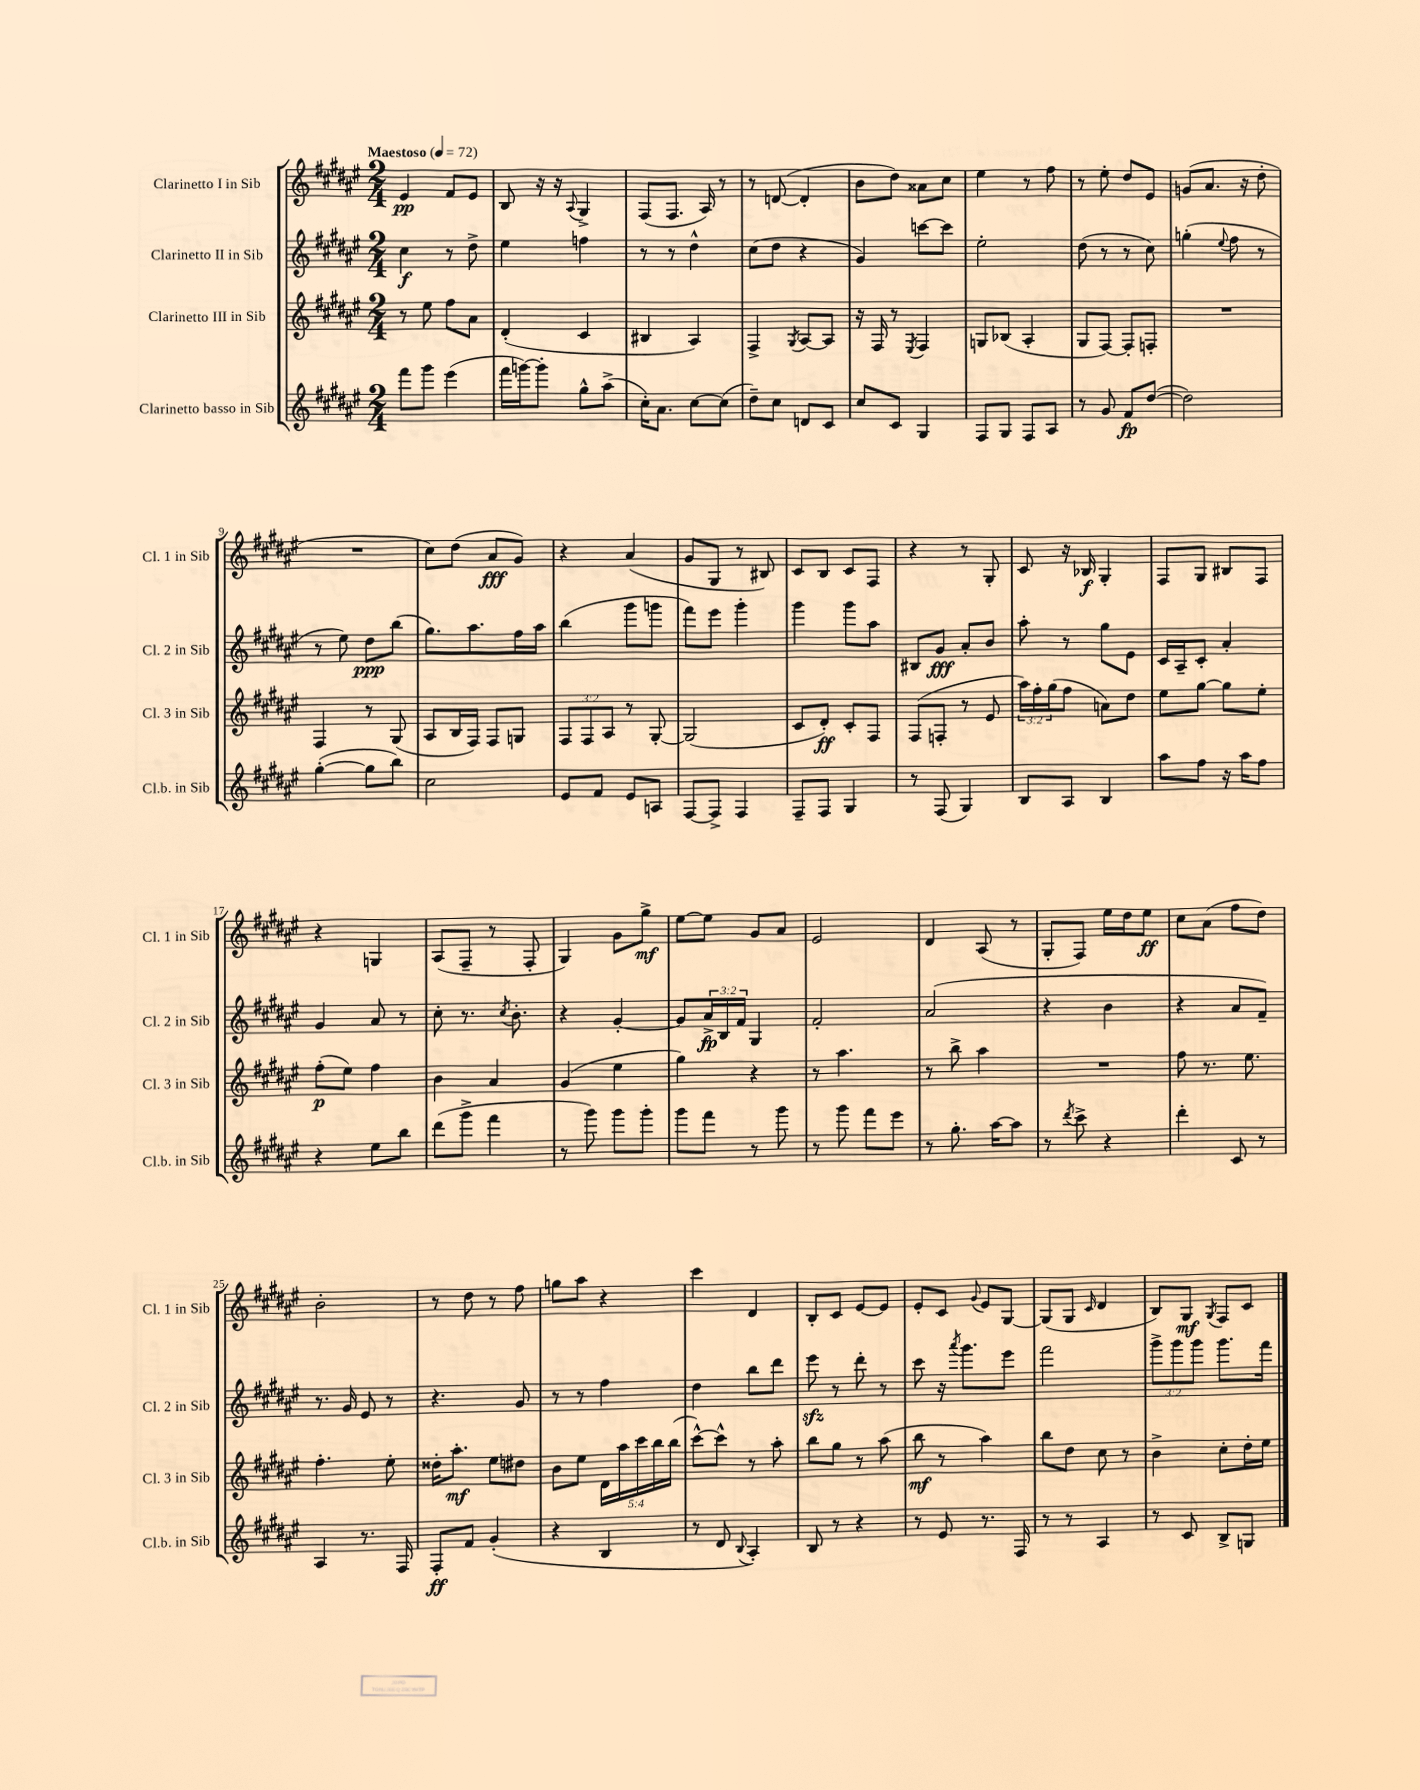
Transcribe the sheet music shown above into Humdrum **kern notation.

**kern	**dynam	**kern	**dynam	**kern	**dynam	**kern	**dynam
*part4	*part4	*part3	*part3	*part2	*part2	*part1	*part1
*staff4	*staff4	*staff3	*staff3	*staff2	*staff2	*staff1	*staff1
*I"Clarinetto basso in Sib	*	*I"Clarinetto III in Sib	*	*I"Clarinetto II in Sib	*	*I"Clarinetto I in Sib	*
*I'Cl.b. in Sib	*	*I'Cl. 3 in Sib	*	*I'Cl. 2 in Sib	*	*I'Cl. 1 in Sib	*
*clefG2	*	*clefG2	*	*clefG2	*	*clefG2	*
*k[f#c#g#d#a#e#]	*	*k[f#c#g#d#a#e#]	*	*k[f#c#g#d#a#e#]	*	*k[f#c#g#d#a#e#]	*
*M2/4	*	*M2/4	*	*M2/4	*	*M2/4	*
*MM72	*	*MM72	*	*MM72	*	*MM72	*
=1	=1	=1	=1	=1	=1	=1	=1
!	!	!	!	!	!	!LO:TX:a:B:t=Maestoso	!
8fff#\L	.	8r	.	4cc#\	f	4e#/	pp
8ggg#\J	.	8ee#\	.	.	.	.	.
(4eee#\	.	8ff#\L	.	8r	.	8f#/L	.
.	.	8a#\J	.	8dd#^\	.	8e#/J	.
=2	=2	=2	=2	=2	=2	=2	=2
16fff#\LL	.	(4d#'/	.	4ee#\	.	8B/	.
[16gggn\J)	.	.	.	.	.	.	.
8ggg'\J]	.	.	.	.	.	16r	.
.	.	.	.	.	.	16r	.
.	.	.	.	.	.	8qqA#/	.
8gg#^^\L	.	4c#/	.	4ffn\	.	4G#^/	.
(8aa#^\J	.	.	.	.	.	.	.
=3	=3	=3	=3	=3	=3	=3	=3
16cc#'\KL)	.	4B#X/	.	8r	.	(8F#/L	.
8.a#\J	.	.	.	.	.	.	.
.	.	.	.	8r	.	8.F#/J	.
[8cc#\L	.	4A#/)	.	4dd#^^\	.	.	.
.	.	.	.	.	.	16A#/)	.
(8cc#\J]	.	.	.	.	.	8r	.
=4	=4	=4	=4	=4	=4	=4	=4
8dd#~\L)	.	4F#^/	.	(8cc#\L	.	8r	.
8cc#\J	.	.	.	8dd#\J	.	([8dn/	.
.	.	8qG#/	.	.	.	.	.
8dn/L	.	[8A#/L	.	4r	.	4d'/]	.
8c#/J	.	8A#/J]	.	.	.	.	.
=5	=5	=5	=5	=5	=5	=5	=5
8cc#/L	.	16r	.	4g#/)	.	8b\L	.
.	.	16F#/	.	.	.	.	.
8c#/J	.	8r	.	.	.	8dd#\J)	.
.	.	8qE#/	.	.	.	.	.
4G#/	.	4F#/	.	[8cccn\L	.	8a##X\L	.
.	.	.	.	8ccc\J]	.	8cc#\J	.
=6	=6	=6	=6	=6	=6	=6	=6
8F#/L	.	8Gn/L	.	2ee#'\	.	4ee#\	.
8G#/J	.	(8B-X/J	.	.	.	.	.
8F#/L	.	4A#'/	.	.	.	8r	.
8A#/J	.	.	.	.	.	8ff#\	.
=7	=7	=7	=7	=7	=7	=7	=7
8r	.	8G#/L	.	(8dd#\	.	8r	.
8g#/	.	[8F#/J)	.	8r	.	8ee#'\	.
8f#/L	fp	8F#'/L]	.	8r	.	8dd#/L	.
([8dd#/J	.	8Fn'/J	.	8cc#\)	.	8e#/J	.
=8	=8	=8	=8	=8	=8	=8	=8
2dd#\])	.	2r	.	(4ggn'\	.	(8gn/L	.
.	.	.	.	.	.	8.a#/J	.
.	.	.	.	8qqee#/	.	.	.
.	.	.	.	8ff#\	.	.	.
.	.	.	.	.	.	16r	.
.	.	.	.	8r	.	8dd#'\	.
!!LO:LB:g=z
=9	=9	=9	=9	=9	=9	=9	=9
([4gg#'\	.	4F#/	.	8r	.	2r	.
.	.	.	.	8ee#\)	.	.	.
8gg#\L]	.	8r	.	8dd#\L	ppp	.	.
8bb\J)	.	(8G#/	.	(8bb\J	.	.	.
=10	=10	=10	=10	=10	=10	=10	=10
2cc#\	.	8A#/L	.	8.gg#\L)	.	8cc#\L)	.
.	.	16B/L	.	.	.	(8dd#\J	.
.	.	16F#/JJ)	.	8.aa#\	.	.	.
.	.	8F#/L	.	.	.	8a#/L	fff
.	.	8Gn/J	.	16ff#\L	.	8g#/J)	.
.	.	.	.	16aa#\JJ	.	.	.
=11	=11	=11	=11	=11	=11	=11	=11
8e#/L	.	12F#/L	.	(4bb\	.	4r	.
.	.	12F#/	.	.	.	.	.
8f#/J	.	.	.	.	.	.	.
.	.	12A#/J	.	.	.	.	.
8e#/L	.	8r	.	8ggg#\L	.	(4a#/	.
8An/J	.	[8G#'/	.	8gggn\J	.	.	.
=12	=12	=12	=12	=12	=12	=12	=12
[8F#/L	.	(2G#/]	.	8fff#\L)	.	8g#/L	.
8F#^/J]	.	.	.	8eee#\J	.	8G#/J	.
4F#/	.	.	.	4ggg#'\	.	8r	.
.	.	.	.	.	.	8B#X/)	.
=13	=13	=13	=13	=13	=13	=13	=13
8F#~/L	.	8c#/L	.	4ggg#\	.	8c#/L	.
8F#/J	.	8d#'/J)	ff	.	.	8B/J	.
4G#/	.	8c#'/L	.	8ggg#\L	.	8c#/L	.
.	.	8F#/J	.	8aa#\J	.	8F#/J	.
=14	=14	=14	=14	=14	=14	=14	=14
8r	.	(8F#/L	.	8B#X/L	.	4r	.
(8F#/	.	8Fn'/J	.	8g#/J	fff	.	.
4G#/)	.	8r	.	8a#'/L	.	8r	.
.	.	8e#/	.	8b/J	.	8G#'/	.
=15	=15	=15	=15	=15	=15	=15	=15
8B/L	.	24aa#\LL)	.	8aa#'\	.	8c#/	.
.	.	24ff#'\	.	.	.	.	.
.	.	(24gg#\J	.	.	.	.	.
8A#/J	.	8ff#\J	.	8r	.	16r	.
.	.	.	.	.	.	16B-X/	f
4B/	.	8an\L)	.	8gg#\L	.	4G#'/	.
.	.	8dd#\J	.	8e#\J	.	.	.
=16	=16	=16	=16	=16	=16	=16	=16
8aa#\L	.	8ee#\L	.	16c#/LL	.	8F#/L	.
.	.	.	.	16A#~/J	.	.	.
8ff#\J	.	[8gg#\J	.	8c#'/J	.	8G#/J	.
16r	.	8gg#\L]	.	4a#'/	.	8B#X/L	.
16aa#\KL	.	.	.	.	.	.	.
8ff#\J	.	8ee#'\J	.	.	.	8F#/J	.
!!LO:LB:g=z
=17	=17	=17	=17	=17	=17	=17	=17
4r	.	(8ff#'\L	p	4g#/	.	4r	.
.	.	8ee#\J)	.	.	.	.	.
8ee#\L	.	4ff#\	.	8a#/	.	4Gn/	.
8bb\J	.	.	.	8r	.	.	.
=18	=18	=18	=18	=18	=18	=18	=18
(8ddd#\L	.	4b\	.	8cc#'\	.	(8A#/L	.
8ggg#^\J	.	.	.	8.r	.	8F#~/J	.
4fff#\	.	4a#/	.	.	.	8r	.
.	.	.	.	8qcc#/	.	.	.
.	.	.	.	8.b'\	.	.	.
.	.	.	.	.	.	8F#'/	.
=19	=19	=19	=19	=19	=19	=19	=19
8r	.	(4g#/	.	4r	.	4G#/)	.
8ggg#\)	.	.	.	.	.	.	.
8ggg#\L	.	4ee#\	.	[4g#'/	.	8g#\L	.
8ggg#'\J	.	.	.	.	.	8gg#^\J	mf
=20	=20	=20	=20	=20	=20	=20	=20
8ggg#\L	.	4gg#\)	.	8g#/L]	.	[8ee#\L	.
8fff#\J	.	.	.	24a#^/L	fp	8ee#\J]	.
.	.	.	.	24B/	.	.	.
.	.	.	.	24f#/JJ	.	.	.
8r	.	4r	.	4G#/	.	8g#/L	.
8ggg#\	.	.	.	.	.	8a#/J	.
=21	=21	=21	=21	=21	=21	=21	=21
8r	.	8r	.	2f#'/	.	2e#/	.
8ggg#\	.	4.aa#\	.	.	.	.	.
8fff#\L	.	.	.	.	.	.	.
8eee#\J	.	.	.	.	.	.	.
=22	=22	=22	=22	=22	=22	=22	=22
8r	.	8r	.	(2a#/	.	4d#/	.
8.gg#'\	.	8bb^\	.	.	.	.	.
.	.	4aa#\	.	.	.	(8A#/	.
[16aa#\KL	.	.	.	.	.	.	.
8aa#\J]	.	.	.	.	.	8r	.
=23	=23	=23	=23	=23	=23	=23	=23
8r	.	2r	.	4r	.	8G#'/L	.
8qddd#/	.	.	.	.	.	.	.
8ccc#^\	.	.	.	.	.	8F#/J)	.
4r	.	.	.	4b\	.	16ee#\LL	.
.	.	.	.	.	.	16dd#\J	.
.	.	.	.	.	.	8ee#\J	ff
=24	=24	=24	=24	=24	=24	=24	=24
4ddd#'\	.	8ff#\	.	4r	.	8cc#\L	.
.	.	8.r	.	.	.	(8a#\J	.
8c#/	.	.	.	8a#/L	.	8ff#\L	.
.	.	8.ee#\	.	.	.	.	.
8r	.	.	.	8f#~/J)	.	8dd#\J)	.
!!LO:LB:g=z
=25	=25	=25	=25	=25	=25	=25	=25
4A#/	.	4.ff#'\	.	8.r	.	2b'\	.
.	.	.	.	16g#/	.	.	.
8.r	.	.	.	8e#/	.	.	.
.	.	8ee#'\	.	8r	.	.	.
16F#/	.	.	.	.	.	.	.
=26	=26	=26	=26	=26	=26	=26	=26
8F#'/L	ff	16dd##X'\KL	.	4.r	.	8r	.
.	.	8.aa#'\J	mf	.	.	.	.
8f#/J	.	.	.	.	.	8dd#\	.
(4g#'/	.	8ee#\L	.	.	.	8r	.
.	.	8dd#X\J	.	8g#/	.	8ff#\	.
=27	=27	=27	=27	=27	=27	=27	=27
4r	.	8b\L	.	8r	.	8ggn\L	.
.	.	8ee#\J	.	8r	.	8aa#\J	.
4B/	.	20d#\LL	.	4ff#\	.	4r	.
.	.	20aa#\	.	.	.	.	.
.	.	20ccc#\	.	.	.	.	.
.	.	20bb\	.	.	.	.	.
.	.	(20bb\JJ	.	.	.	.	.
=28	=28	=28	=28	=28	=28	=28	=28
8r	.	[8ccc#^^\L)	.	4dd#\	.	4ccc#\	.
8d#/	.	8ccc#^^\J]	.	.	.	.	.
8qqB/	.	.	.	.	.	.	.
4A#'/)	.	8r	.	8bb\L	.	4d#/	.
.	.	8aa#'\	.	8ddd#\J	.	.	.
=29	=29	=29	=29	=29	=29	=29	=29
8B/	.	8bb\L	.	8eee#zz\	.	8B'/L	.
8r	.	8gg#\J	.	8r	.	8c#/J	.
4r	.	8r	.	8ddd#'\	.	[8e#/L	.
.	.	(8aa#\	.	8r	.	8e#/J]	.
=30	=30	=30	=30	=30	=30	=30	=30
8r	.	8bb\	mf	8ccc#\	.	8e#'/L	.
8e#/	.	8r	.	16r	.	8c#/J	.
.	.	.	.	8qaaa#/	.	.	.
.	.	.	.	8.ggg#\L	.	.	.
.	.	.	.	.	.	8qqg#/	.
8.r	.	4aa#\)	.	.	.	8e#/L	.
.	.	.	.	8eee#\J	.	[8G#/J	.
16F#/	.	.	.	.	.	.	.
=31	=31	=31	=31	=31	=31	=31	=31
8r	.	8bb\L	.	2fff#\	.	(8G#/L]	.
8r	.	8dd#\J	.	.	.	8G#/J	.
.	.	.	.	.	.	16qqc#/	.
4A#/	.	8cc#\	.	.	.	4d#/	.
.	.	8r	.	.	.	.	.
=32	=32	=32	=32	=32	=32	=32	=32
8r	.	4b^\	.	12ggg#^\L	.	8B/L)	.
.	.	.	.	12ggg#\	.	.	.
8c#/	.	.	.	.	.	8G#/J	mf
.	.	.	.	12ggg#\J	.	.	.
.	.	.	.	.	.	8qG#/	.
8B^/L	.	8cc#'\L	.	8.ggg#\L	.	8F#/L	.
8Gn/J	.	16dd#'\L	.	.	.	8c#/J	.
.	.	16ee#\JJ	.	16fff#\Jk	.	.	.
==	==	==	==	==	==	==	==
*-	*-	*-	*-	*-	*-	*-	*-
